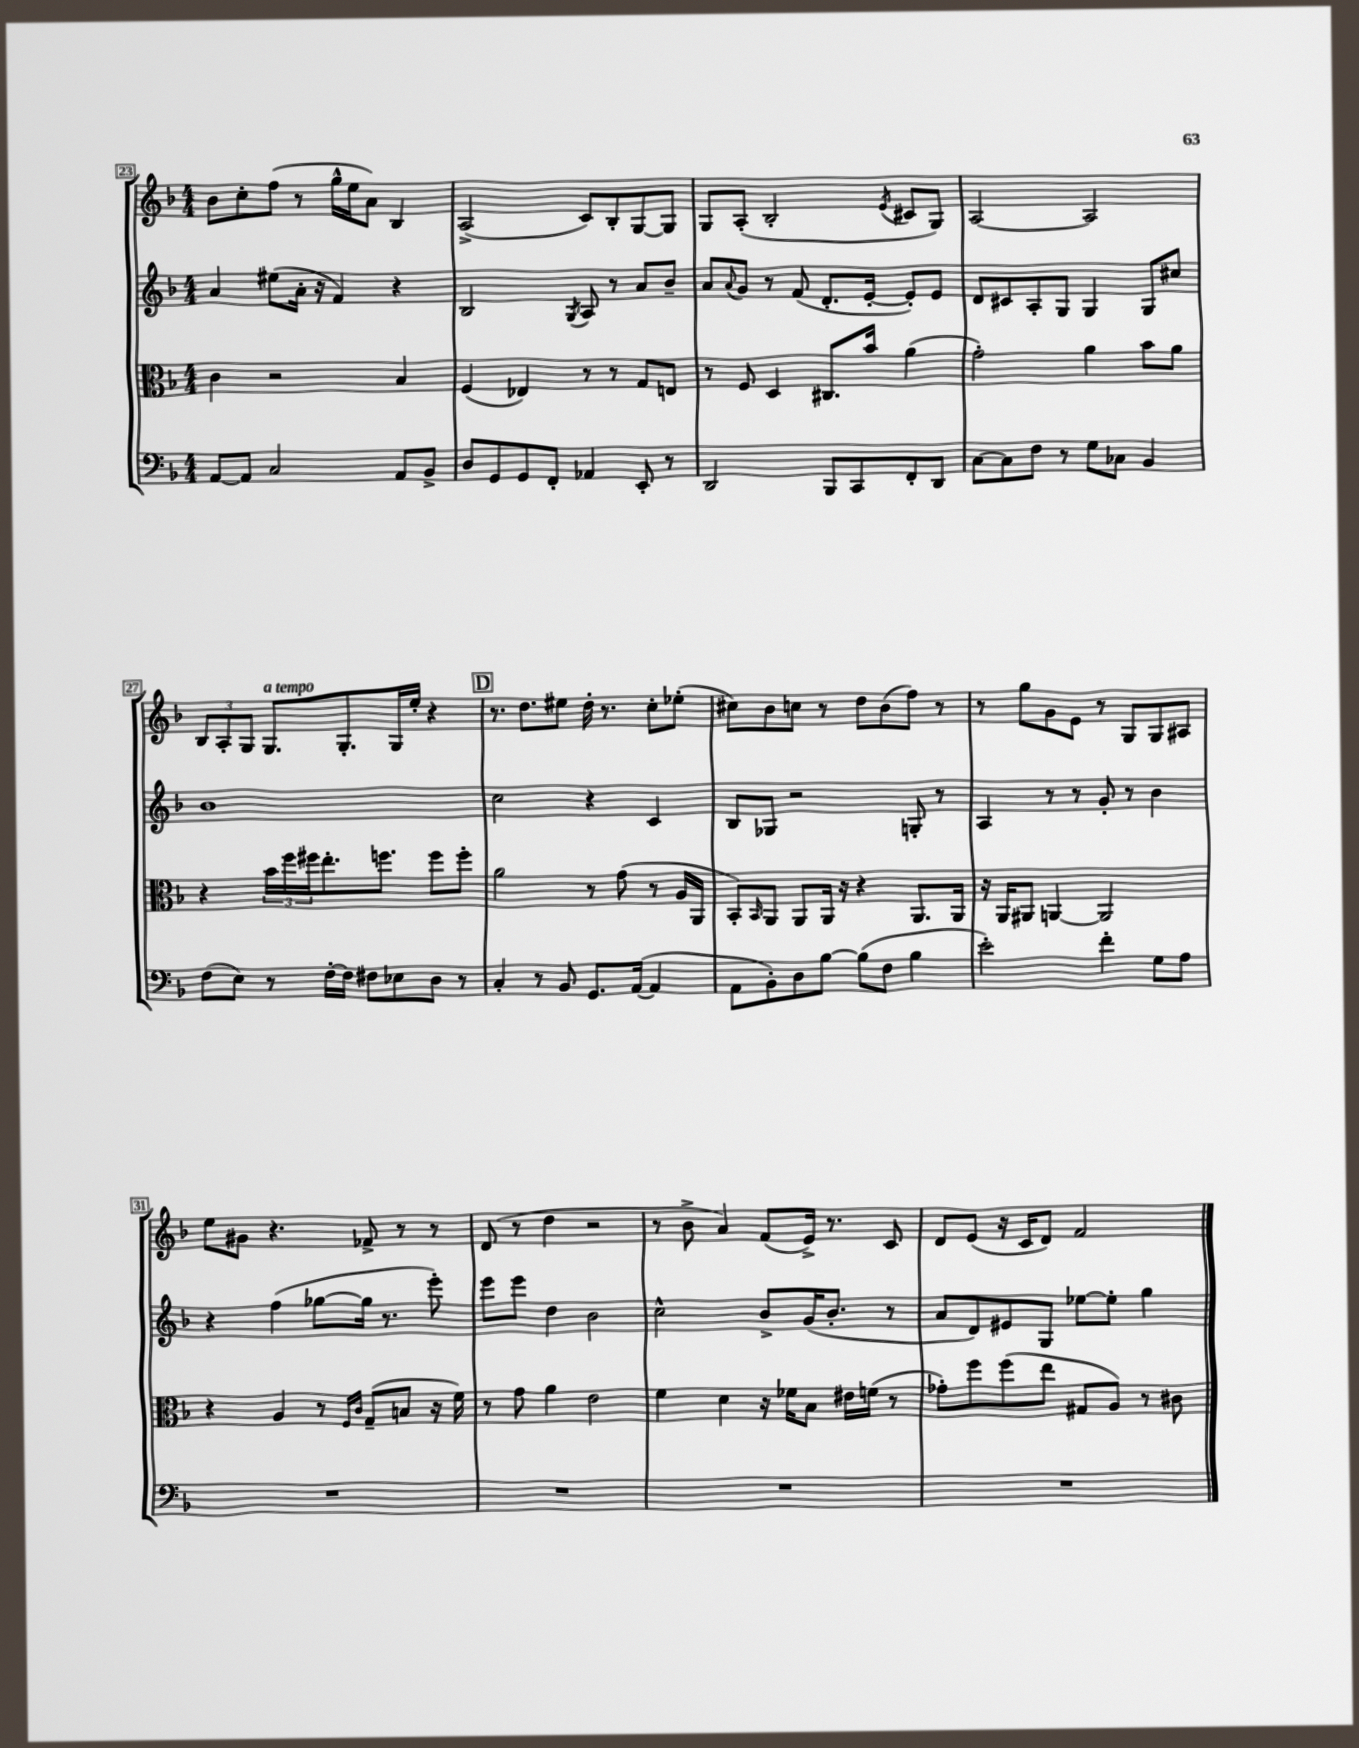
<<
\new StaffGroup <<
\new Staff = "s0" {
    \clef treble \key f \major \numericTimeSignature \time 4/4
    bes'8 c''8-. f''8( r8 g''16-^ e''16 a'8) bes4 |
    a2->( c'8) bes8-. g8~ g8 |
    g8 a8-.( bes2-. \acciaccatura { e'8 } cis'8 g8) |
    a2~ a2 |
    \tuplet 3/2 { bes8 a8-. g8 } g8.^\markup { \italic "a tempo" } g8.-. g16 e''16-. r4 |
    \mark \markup { \box "D" } r8. d''8. eis''8 d''16-. r8. c''8-. ees''8-.( |
    cis''8) bes'8 c''8 r8 d''8 bes'8( f''8) r8 |
    r8 g''8 g'8 e'8 r8 g8 g8 ais8 |
    e''8 gis'8 r4. fes'8-> r8 r8 |
    d'8( r8 d''4 r2 |
    r8 bes'8-> a'4) f'8( e'16->) r8. c'8 |
    d'8 e'8( r16 c'16 d'8) f'2 \bar "|." |
}
\new Staff = "s1" {
    \clef treble \key f \major \numericTimeSignature \time 4/4
    a'4 eis''8( a'16-. r16 f'4) r4 |
    bes2 \acciaccatura { g8 } a8 r8 a'8 bes'8-- |
    a'8 \appoggiatura { a'8 } g'8 r8 f'8( d'8.-. e'16~-. e'8-.) e'8 |
    d'8 cis'8 a8-. g8 g4 g8 cis''8 |
    bes'1 |
    \mark \markup { \box "D" } c''2 r4 c'4 |
    bes8 ges8 r2 g8-. r8 |
    a4 r8 r8 g'8-. r8 bes'4 |
    r4 f''4( ges''8~ ges''16 r8. e'''8-.) |
    e'''8 e'''8 d''4 bes'2 |
    c''2-^ bes'8-> g'16( bes'8.-. r8 |
    a'8 d'8) eis'8 g8 ees''8~ ees''8-. g''4 \bar "|." |
}
\new Staff = "s2" {
    \clef alto \key f \major \numericTimeSignature \time 4/4
    c'4 r2 bes4 |
    f4( ees4) r8 r8 g8 e8 |
    r8 f8 d4 cis8. bes'16 a'4( |
    g'2-.) a'4 bes'8 a'8 |
    r4 \tuplet 3/2 { bes'16 f''16 fis''16 } e''8.-. f''8. f''8 f''8-. |
    \mark \markup { \box "D" } a'2 r8 g'8( r8 a16 a,16 |
    bes,8-.) \grace { bes,16 } a,8 a,8 a,16 r16 r4 a,8. a,16 |
    r16 a,16 ais,8 a,4~ a,2 |
    r4 a4 r8 \grace { f16 c'16 } g8--( b8 r16 f'16) |
    r8 g'8 a'4 e'2 |
    f'4 d'4 r16 fes'16 bes8 eis'16 f'16( r8 |
    ges'8-.) f''8 f''8( e''8 gis8 a8) r8 cis'8 \bar "|." |
}
\new Staff = "s3" {
    \clef bass \key f \major \numericTimeSignature \time 4/4
    a,8~ a,8 c2 a,8 bes,8-> |
    d8 g,8 g,8 f,8-. aes,4 e,8-. r8 |
    d,2 bes,,8 c,8 f,8-. d,8 |
    c8~ c8 f8 r8 g8 ces8 bes,4 |
    f8( e8) r8 f16~-. f16 fis8 ees8 d8 r8 |
    \mark \markup { \box "D" } c4-. r8 bes,8 g,8. a,16~( a,4 |
    a,8 bes,8-.) d8 bes8~ bes8( f8 bes4 |
    e'2-.) f'4-. g8 a8 |
    R1 |
    R1 |
    R1 |
    R1 \bar "|." |
}
>>
>>
\layout { \context { \Score currentBarNumber = #23 \override BarNumber.stencil = #(make-stencil-boxer 0.1 0.3 ly:text-interface::print) } }
